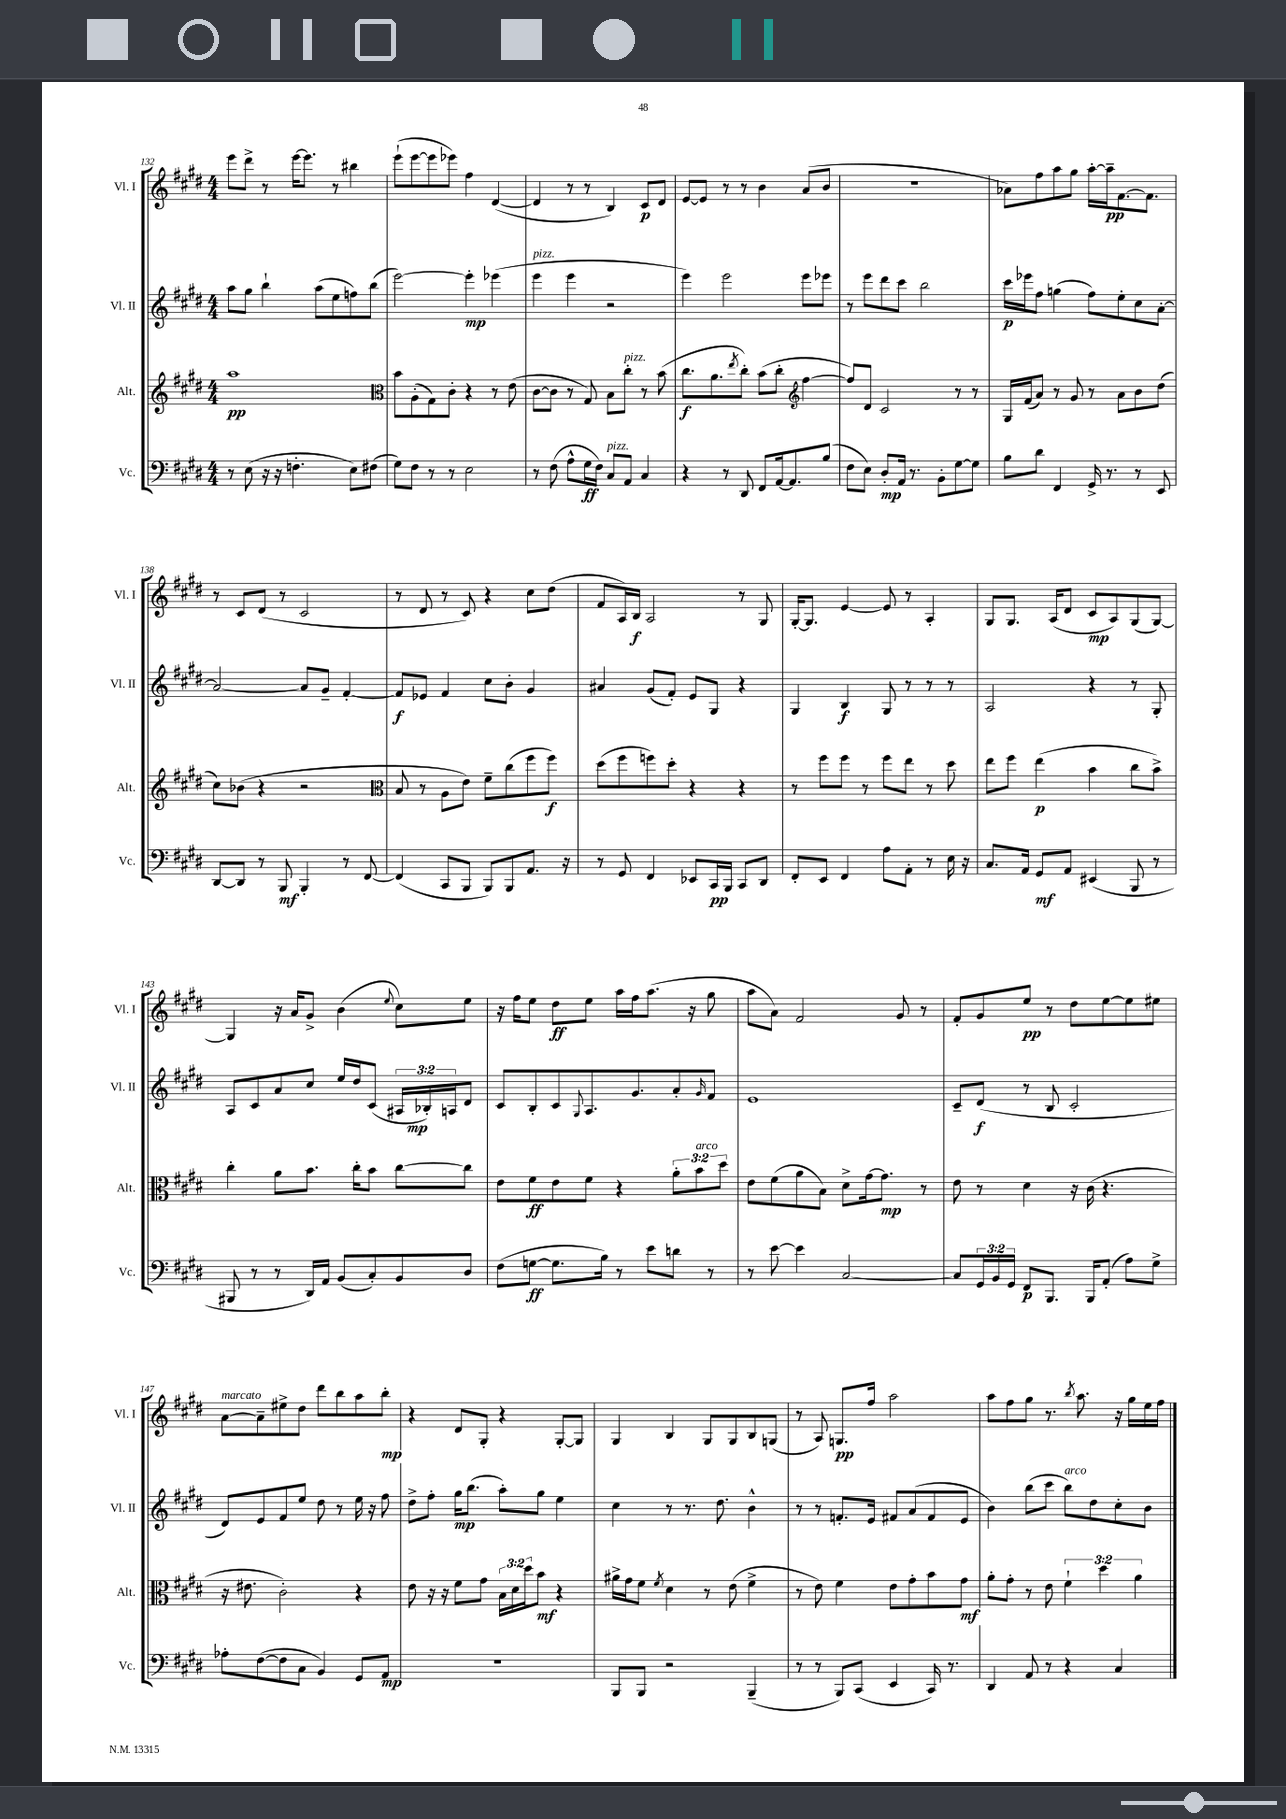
<<
\new StaffGroup <<
\new Staff = "s0" \with { instrumentName = "Vl. I" shortInstrumentName = "Vl. I" } {
    \clef treble \key e \major \numericTimeSignature \time 4/4
    e'''8 dis'''8-> r8 e'''16~ e'''8. r8 bis''4 |
    e'''8-!( e'''8~ e'''8 ees'''8) fis''4 dis'4~( |
    dis'4 r8 r8 b4) cis'8\p dis'8 |
    e'8~ e'8 r8 r8 b'4 a'8( b'8 |
    r1 |
    aes'8) fis''8 a''8 gis''8 a''16~-. a''16--\pp fis'8.~ fis'8. |
    r8 cis'8 dis'8( r8 cis'2 |
    r8 dis'8 r8 cis'8) r4 cis''8 dis''8( |
    fis'8 a16) b16\f a2 r8 gis8 |
    gis16~-. gis8. e'4~ e'8 r8 a4-. |
    gis8 gis8. a16( dis'8 cis'8\mp a8) gis8( gis8~) |
    gis4 r16 a'16 gis'8-> b'4( \appoggiatura { e''8 } cis''8) e''8 |
    r16 fis''16 e''8 dis''8\ff e''8 a''16 fis''16 a''8.( r16 gis''8 |
    a''8 a'8) fis'2 gis'8 r8 |
    fis'8-. gis'8 e''8\pp r8 dis''8 e''8~ e''8 eis''8 |
    a'8~^\markup { \italic "marcato" } a'8-- eis''8-> dis''8 dis'''8 b''8 a''8 b''8-.\mp |
    r4 dis'8 gis8-. r4 gis8~-. gis8 |
    gis4 b4 gis8 gis8 b8 g8( |
    r8 a8) g8.\pp fis''16 a''2 |
    a''8 fis''8 gis''8 r8. \acciaccatura { b''8 } a''8. r16 gis''16 e''16 fis''16 \bar "|." |
}
\new Staff = "s1" \with { instrumentName = "Vl. II" shortInstrumentName = "Vl. II" } {
    \clef treble \key e \major \numericTimeSignature \time 4/4 \override Staff.TupletNumber.text = #tuplet-number::calc-fraction-text
    a''8 gis''8 b''4-! a''8( e''8 f''8) b''8( |
    e'''2~) e'''4-.\mp ees'''4( |
    e'''4^\markup { \italic "pizz." } e'''4 r2 |
    e'''4) e'''2 e'''8 ees'''8 |
    r8 e'''8 dis'''8 cis'''8 b''2 |
    cis'''16\p ees'''16 fis''8 g''4( fis''8) e''8-. cis''8 a'8~-. |
    a'2~ a'8 gis'8-- fis'4~-. |
    fis'8\f ees'8 fis'4 cis''8 b'8-. gis'4 |
    ais'4 gis'8( fis'8-.) e'8 gis8 r4 |
    gis4 b4\f gis8 r8 r8 r8 |
    a2 r4 r8 gis8-. |
    a8 cis'8 a'8 cis''8 e''16 dis''16 cis'8( \tuplet 3/2 { ais16 bes16-.\mp) a16 } dis'8 |
    cis'8 b8-. cis'8 \appoggiatura { gis8 } a8. gis'8. a'8-. \grace { gis'16 } fis'8 |
    e'1 |
    cis'8-- dis'8\f( r8 b8 cis'2-. |
    dis'8) e'8 fis'8 e''8 dis''8 r8 e''16 r16 fis''8 |
    dis''8-> fis''8-. gis''16\mp b''8.( a''8-.) gis''8 e''4 |
    cis''4 r8 r8. dis''8. b'4-^ |
    r8 r8 f'8.-. e'16 fis'8 a'8( fis'8 e'8 |
    b'4) b''8( cis'''8 b''8^\markup { \italic "arco" }) dis''8 cis''8-. b'8 \bar "|." |
}
\new Staff = "s2" \with { instrumentName = "Alt." shortInstrumentName = "Alt." } {
    \clef treble \key e \major \numericTimeSignature \time 4/4 \override Staff.TupletNumber.text = #tuplet-number::calc-fraction-text
    a''1\pp |
    \clef alto b'8 a8-.( gis8) cis'8-. r4 r8 e'8( |
    cis'8~ cis'8 r8 gis8) b8 cis''8-.^\markup { \italic "pizz." } r8 b'8( |
    cis''8.\f a'8. \acciaccatura { e''8 } cis''8-.) b'8( cis''8-. \clef treble fis''4~ |
    fis''8) dis'8 cis'2 r8 r8 |
    gis16 fis'16( a'8) r8 gis'8 r8 a'8 b'8 dis''8( |
    cis''8) bes'8( r4 r2 |
    \clef alto b8 r8 a8 e'8) fis'8-- cis''8( fis''8 fis''8\f) |
    dis''8( fis''8 f''8) dis''8-. r4 r4 |
    r8 fis''8 fis''8 r8 fis''8 e''8 r8 dis''8 |
    e''8 fis''8 e''4\p( b'4 cis''8 b'8->) |
    cis''4-. a'8 b'8. cis''16-. b'8 cis''8~ cis''8 |
    e'8 fis'8\ff e'8 fis'8 r4 \tuplet 3/2 { a'8-. b'8^\markup { \italic "arco" } dis''8 } |
    e'8 fis'8( a'8 b8) dis'8-> gis'16~ gis'8.\mp r8 |
    e'8 r8 dis'4 r16 cis'16( r4. |
    r16 eis'8. cis'2-.) r4 |
    e'8 r16 r16 fis'8 gis'8 \tuplet 3/2 { b16 dis'16 dis''16 } b'8\mf r4 |
    ais'16-> gis'16 fis'8 \acciaccatura { fis'8 } dis'4 r8 e'8( fis'4-> |
    r8 e'8) fis'4 e'8 gis'8-. b'8 gis'8\mf |
    a'8-. gis'8-. r8 e'8 \tuplet 3/2 { fis'4-! dis''4 a'4 } \bar "|." |
}
\new Staff = "s3" \with { instrumentName = "Vc." shortInstrumentName = "Vc." } {
    \clef bass \key e \major \numericTimeSignature \time 4/4 \override Staff.TupletNumber.text = #tuplet-number::calc-fraction-text
    r8 e8( r16 r16 f4.-. e8) fis8( |
    gis8) fis8 r8 r8 e2 |
    r8 fis8( a8-^ gis16\ff fis16) cis8^\markup { \italic "pizz." } a,8 cis4 |
    r4 r8 dis,8 fis,8 a,16~ a,8. b8( |
    fis8 e8) dis8-.\mp a,16 r8. b,8-. gis8~ gis8 |
    b8 dis'8 fis,4 gis,16-> r8. r8 e,8 |
    dis,8~ dis,8 r8 b,,8\mf b,,4-. r8 fis,8~ |
    fis,4( cis,8 b,,8 b,,8) b,,8 a,8. r16 |
    r8 gis,8 fis,4 ees,8 cis,16\pp b,,16 cis,8 dis,8 |
    fis,8-. e,8 fis,4 a8 a,8-. r8 e16 r16 |
    cis8. a,16 gis,8\mf a,8 eis,4( b,,8 r8 |
    bis,,8 r8 r8 dis,16) a,16 b,8( cis8-.) b,8 dis8 |
    fis8( g8~\ff g8. b16) r8 e'8 d'8 r8 |
    r8 e'8~ e'4 cis2~ |
    cis8 \tuplet 3/2 { gis,16 b,16 gis,16 } fis,8\p b,,8. b,,16 a,8-.( a8) gis8-> |
    aes8-. fis8~( fis8 cis8 b,4) gis,8 a,8\mp |
    R1 |
    b,,8 b,,8 r2 b,,4--( |
    r8 r8 b,,8) cis,8( e,4 cis,16) r8. |
    dis,4 a,8 r8 r4 cis4 \bar "|." |
}
>>
>>
\layout { \context { \Score currentBarNumber = #132 } }
